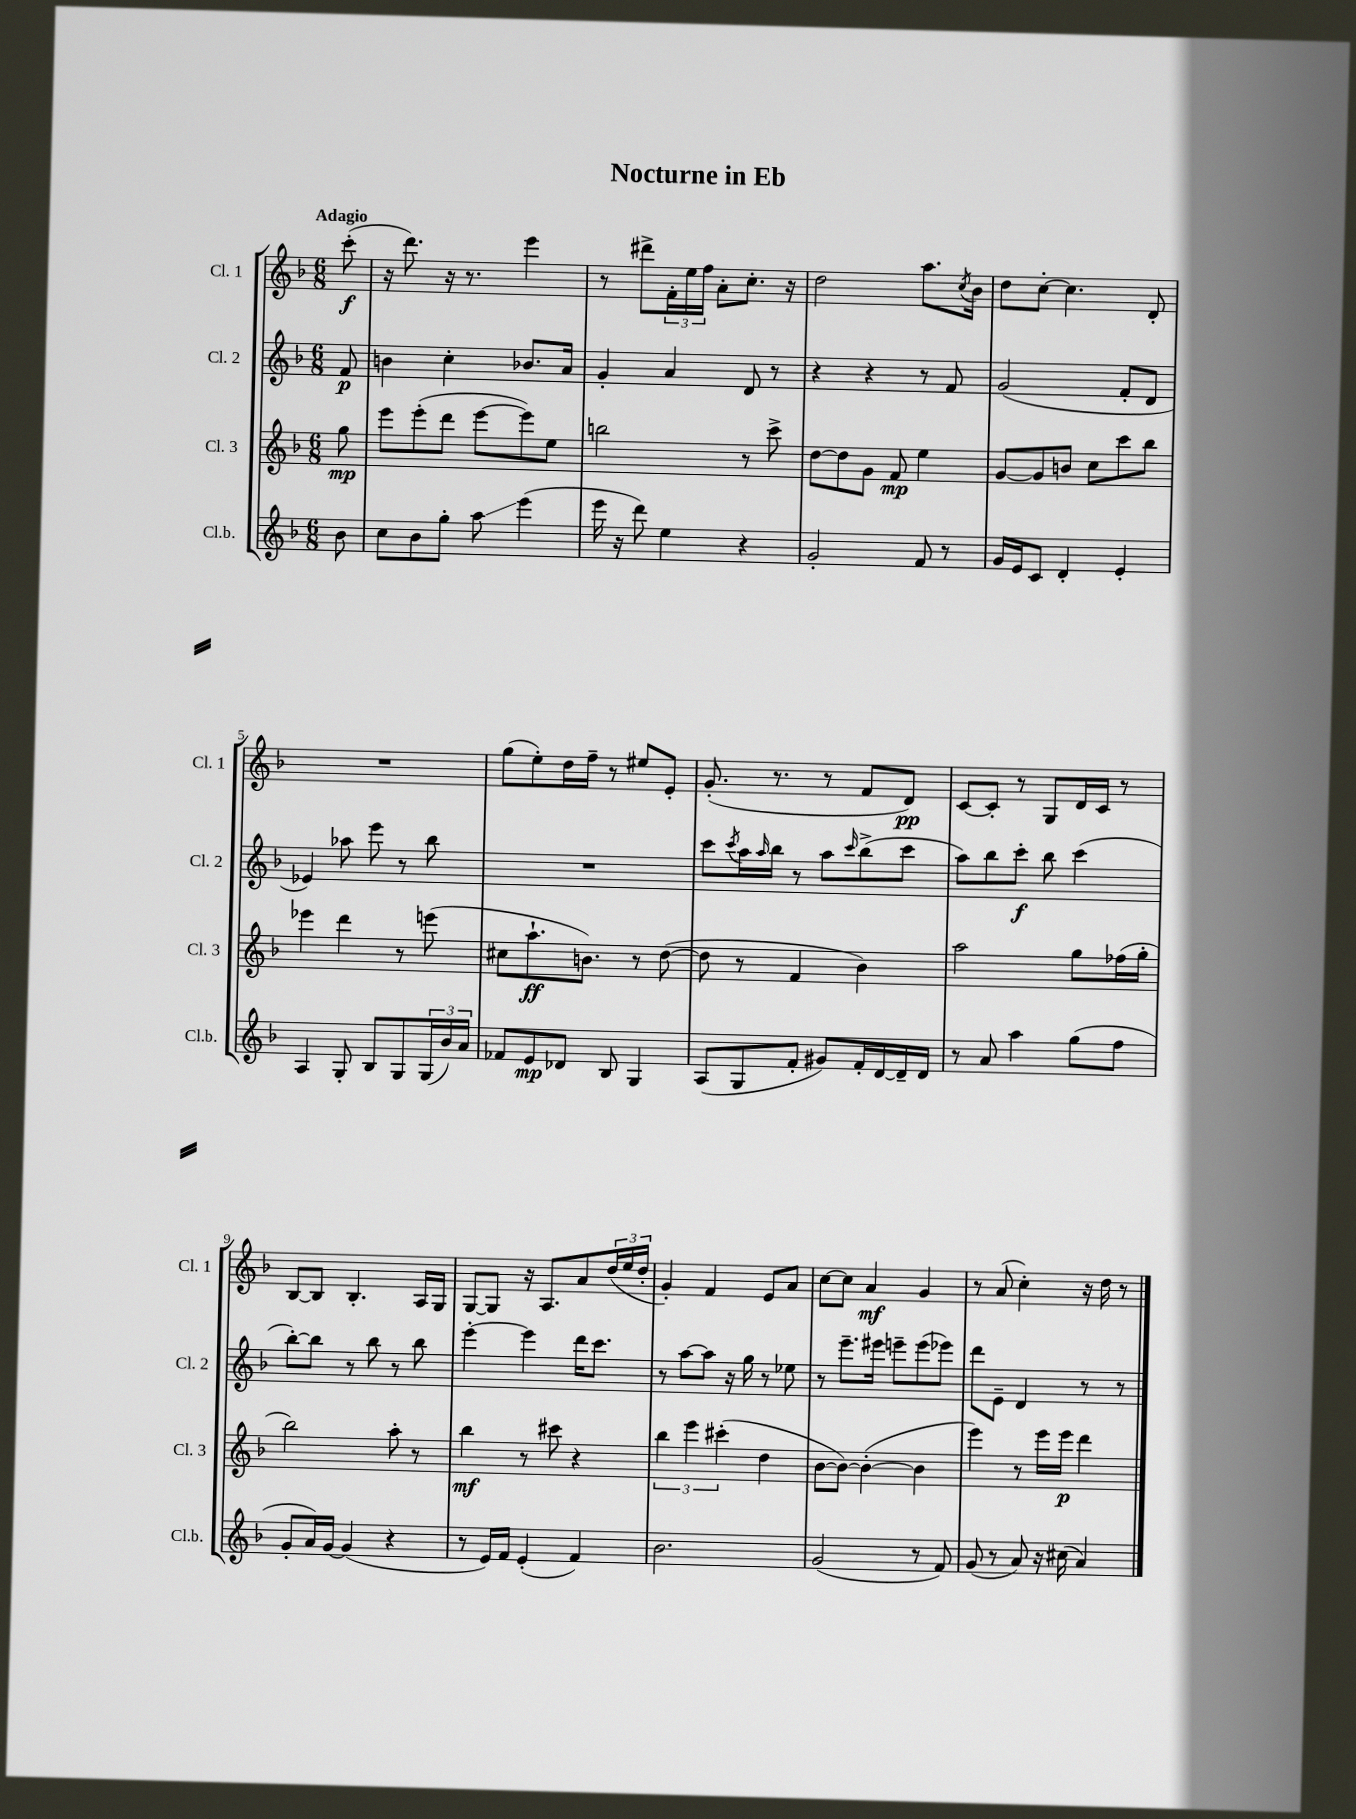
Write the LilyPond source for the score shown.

\header { title = "Nocturne in Eb" }
<<
\new StaffGroup <<
\new Staff = "s0" \with { instrumentName = "Cl. 1" shortInstrumentName = "Cl. 1" } {
    \clef treble \key f \major \numericTimeSignature \time 6/8 \partial 8 \tempo "Adagio"
    c'''8-.\f( |
    r16 d'''8.) r16 r8. e'''4 |
    r8 dis'''8-> \tuplet 3/2 { f'16-. e''16 f''16 } a'8-. c''8.-. r16 |
    d''2 a''8. \acciaccatura { c''8 } bes'16 |
    d''8 c''8~-. c''4. d'8-. |
    R2. |
    g''8( e''8-.) d''16 f''16-- r8 eis''8 e'8-. |
    g'8.-.( r8. r8 f'8 d'8\pp) |
    c'8~ c'8-. r8 g8 d'16 c'16 r8 |
    bes8~ bes8 bes4.-. a16 g16 |
    g8~ g8 r16 a8. a'8 \tuplet 3/2 { d''16( e''16 d''16-. } |
    g'4-.) f'4 e'8 a'8 |
    c''8~ c''8 a'4\mf g'4 |
    r8 a'8( c''4-.) r16 d''16 r8 \bar "|." |
}
\new Staff = "s1" \with { instrumentName = "Cl. 2" shortInstrumentName = "Cl. 2" } {
    \clef treble \key f \major \numericTimeSignature \time 6/8 \partial 8
    f'8\p |
    b'4 c''4-. bes'8. a'16 |
    g'4-. a'4 d'8 r8 |
    r4 r4 r8 f'8 |
    g'2( f'8-. d'8 |
    ees'4) aes''8 e'''8 r8 bes''8 |
    R2. |
    c'''8 \acciaccatura { c'''8 } a''16 \grace { a''16 } bes''16 r8 a''8 \grace { c'''16 } bes''8->( c'''8 |
    a''8) bes''8 c'''8-.\f bes''8 c'''4( |
    bes''8~-.) bes''8 r8 bes''8 r8 bes''8 |
    e'''4~-. e'''4 d'''16 c'''8. |
    r8 a''8~ a''8 r16 g''16 r8 ees''8 |
    r8 e'''8.-- eis'''16 e'''8-- e'''8( ees'''8) |
    d'''8 e'8-- d'4 r8 r8 \bar "|." |
}
\new Staff = "s2" \with { instrumentName = "Cl. 3" shortInstrumentName = "Cl. 3" } {
    \clef treble \key f \major \numericTimeSignature \time 6/8 \partial 8
    g''8\mp |
    e'''8 e'''8-.( d'''8 e'''8~ e'''8) e''8 |
    b''2 r8 c'''8-> |
    d''8~ d''8 g'8 f'8\mp e''4 |
    g'8~ g'8 b'8 c''8 c'''8 bes''8 |
    ees'''4 d'''4 r8 e'''8( |
    cis''8 a''8.-!\ff b'8.) r8 d''8~( |
    d''8 r8 f'4 bes'4) |
    a''2 g''8 fes''16( g''16-. |
    bes''2) a''8-. r8 |
    bes''4\mf r8 cis'''8 r4 |
    \tuplet 3/2 { bes''4 e'''4 cis'''4-.( } d''4 |
    bes'8~ bes'8~) bes'4~-.( bes'4 |
    e'''4) r8 e'''16 e'''16\p d'''4 \bar "|." |
}
\new Staff = "s3" \with { instrumentName = "Cl.b." shortInstrumentName = "Cl.b." } {
    \clef treble \key f \major \numericTimeSignature \time 6/8 \partial 8
    bes'8 |
    c''8 bes'8 g''8-. a''8\glissando e'''4( |
    e'''16 r16 d'''8) e''4 r4 |
    g'2-. f'8 r8 |
    g'16 e'16 c'8 d'4-. e'4-. |
    a4 g8-. bes8 g8 \tuplet 3/2 { g16( bes'16) a'16 } |
    fes'8 e'8\mp des'8 bes8 g4 |
    a8( g8 f'8-. gis'8) f'16-. d'16~ d'16-- d'16 |
    r8 a'8 a''4 g''8( f''8 |
    g'8-. a'16) g'16~ g'4( r4 |
    r8 e'16) f'16 e'4-.( f'4) |
    bes'2. |
    g'2( r8 f'8) |
    g'8( r8 a'8) r16 cis''16( a'4) \bar "|." |
}
>>
>>
